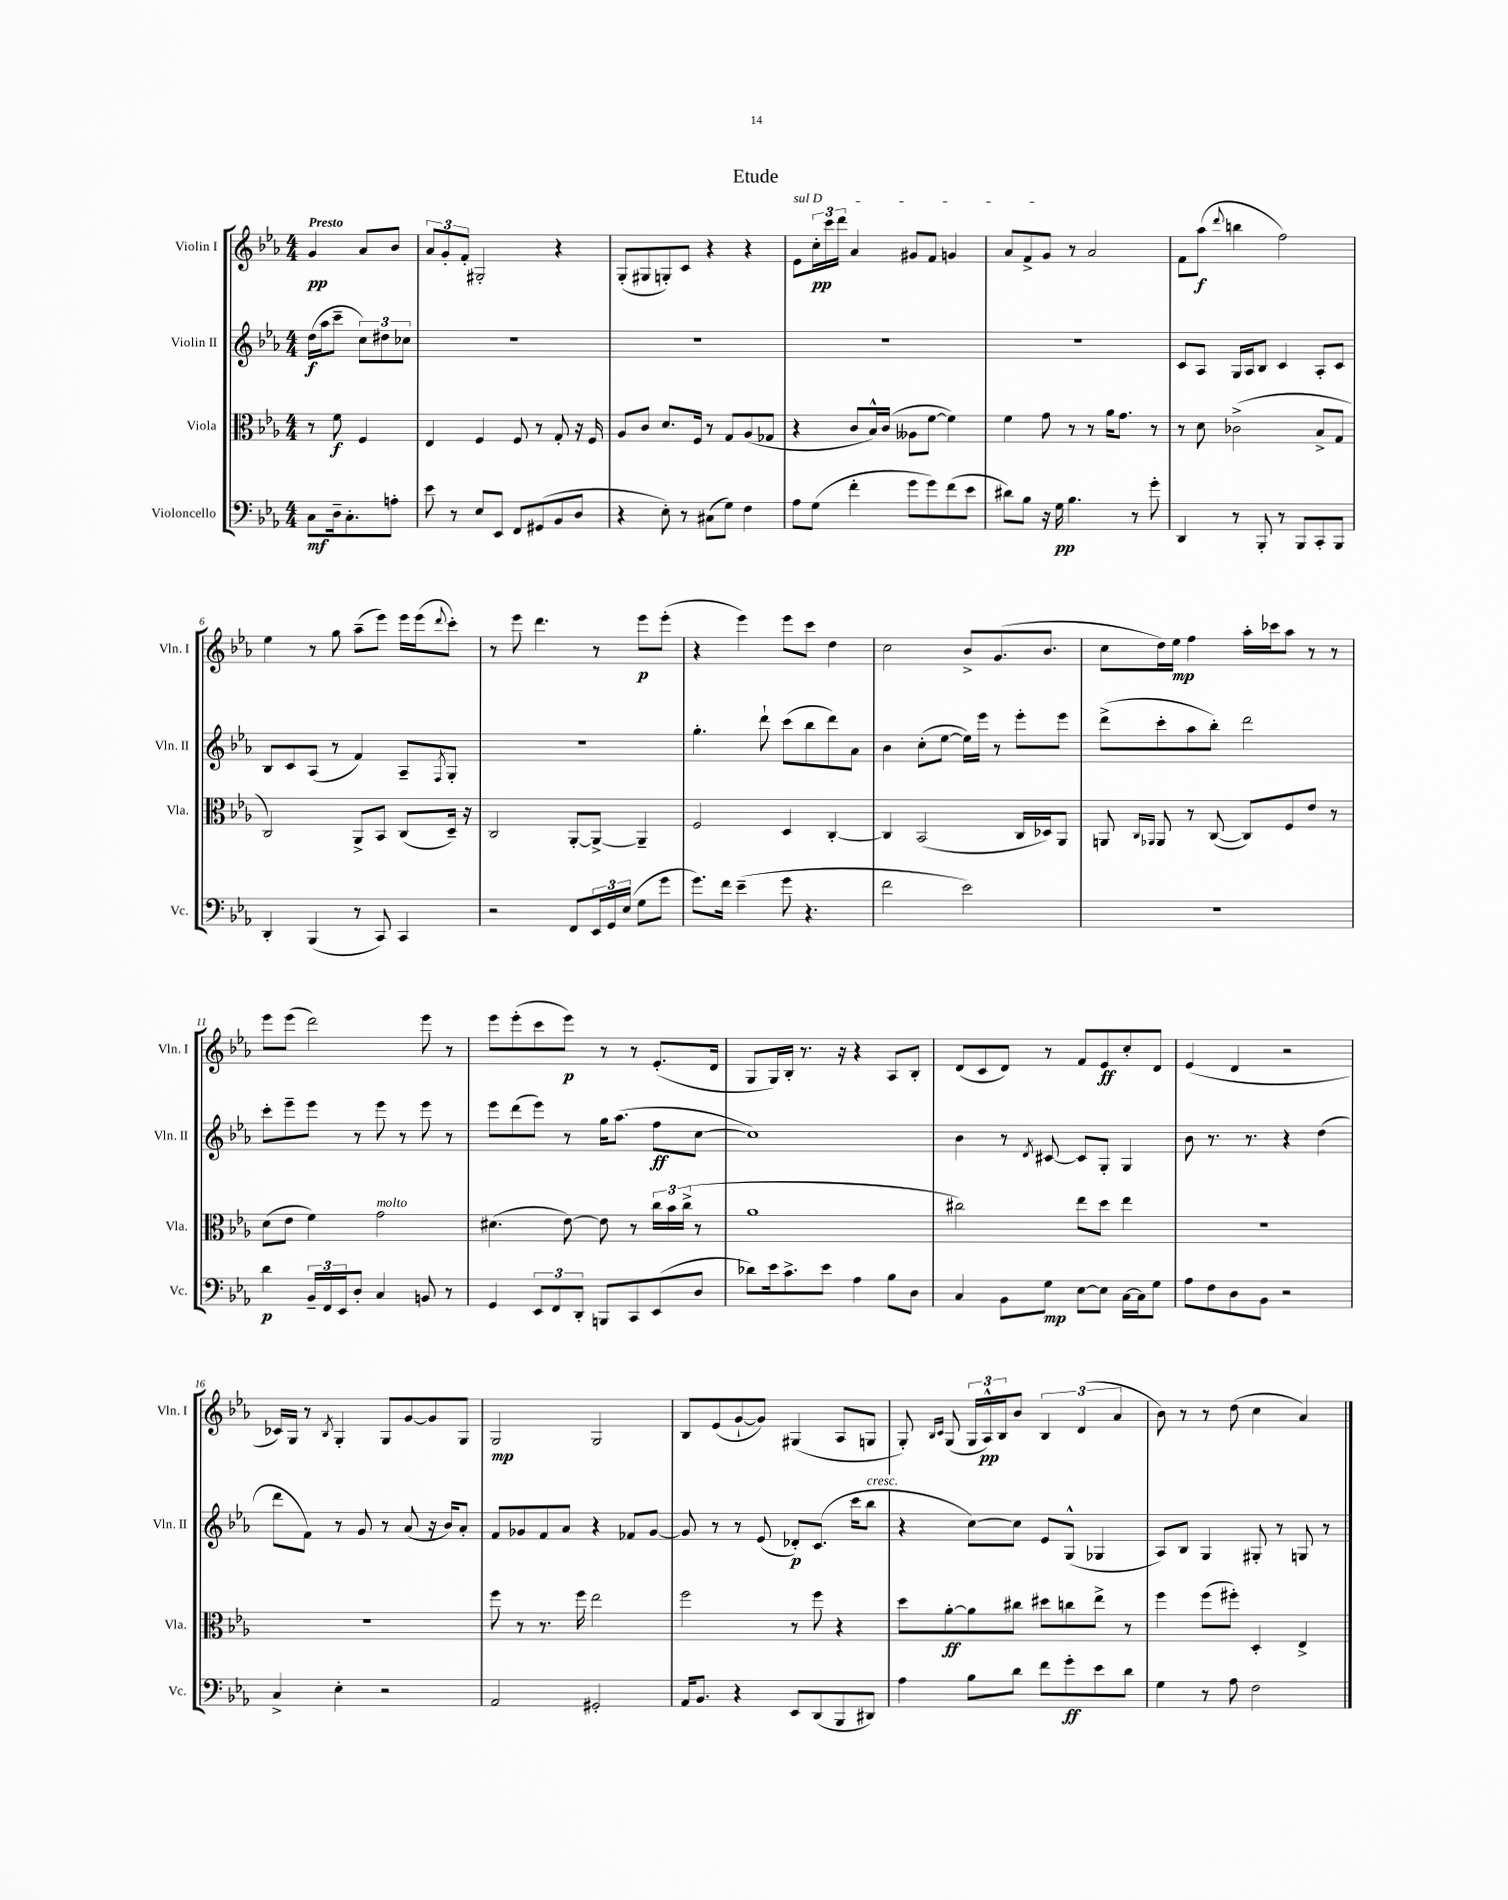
\header { title = "Etude" }
<<
\new StaffGroup <<
\new Staff = "s0" \with { instrumentName = "Violin I" shortInstrumentName = "Vln. I" } {
    \clef treble \key ees \major \numericTimeSignature \time 4/4 \partial 2 \tempo "Presto"
    g'4\pp aes'8 bes'8 |
    \tuplet 3/2 { aes'8 g'8-. f'8-. } gis2-. r4 |
    g8-.( gis8 g8-.) c'8 r4 r4 |
    \once \override TextSpanner.bound-details.left.text = \markup { \italic "sul D" } ees'8\startTextSpan \tuplet 3/2 { c''16-.\pp c'''16 d'''16 } aes'4 gis'8 f'8 g'4 |
    aes'8 f'8-> g'8\stopTextSpan r8 aes'2 |
    f'8 aes''8\f( \appoggiatura { d'''8 } b''4 f''2) |
    ees''4 r8 g''8 aes''8--( ees'''8) ees'''16 ees'''16( \appoggiatura { d'''8 } c'''8-.) |
    r8 ees'''8 d'''4. r8 ees'''8\p ees'''8-.( |
    r4 ees'''4) ees'''8 c'''8 d''4 |
    c''2 bes'8-> g'8.( bes'8. |
    c''8 d''16) ees''16\mp f''4 aes''16-. ces'''16 aes''8 r8 r8 |
    ees'''8 ees'''8( d'''2) ees'''8 r8 |
    ees'''8 ees'''8-.( c'''8 ees'''8\p) r8 r8 ees'8.-.( d'16 |
    g8 g16) bes16-. r8. r16 r4 aes8 bes8-. |
    d'8( c'8 d'8) r8 f'8 ees'8\ff c''8-. d'8 |
    ees'4( d'4 r2 |
    ces'16) g16 r8 \acciaccatura { bes8 } g4-. g8 g'8~ g'8 g8 |
    g2\mp g2 |
    bes8 ees'8( g'8~-! g'8) gis4( aes8 g8 |
    g8-.) \grace { bes16 c'16 } g8( \tuplet 3/2 { g16 aes16-^\pp) bes16 } bes'8 \tuplet 3/2 { bes4 d'4( aes'4 } |
    bes'8) r8 r8 d''8( c''4 aes'4) \bar "|." |
}
\new Staff = "s1" \with { instrumentName = "Violin II" shortInstrumentName = "Vln. II" } {
    \clef treble \key ees \major \numericTimeSignature \time 4/4 \partial 2
    d''16\f( aes''16 c'''8-- \tuplet 3/2 { c''8) dis''8 ces''8 } |
    R1 |
    R1 |
    R1 |
    R1 |
    c'8 aes8 g16 aes16 bes8 c'4 aes8-. c'8 |
    bes8 c'8 aes8( r8 f'4) aes8-- \acciaccatura { f8 } g8-. |
    r1 |
    g''4.-. d'''8-! c'''8( bes''8 d'''8) aes'8 |
    bes'4 c''8-.( ees''8~ ees''16) ees'''16 r8 ees'''8-. ees'''8 |
    d'''8->( c'''8-. aes''8 bes''8-.) d'''2 |
    c'''8-. ees'''8-- ees'''8 r8 ees'''8 r8 ees'''8 r8 |
    ees'''8 d'''8( ees'''8) r8 g''16 aes''8.( f''8\ff c''8~ |
    c''1) |
    bes'4 r8 \acciaccatura { d'8 } cis'8~ cis'8 g8-. g4 |
    bes'8 r8. r8. r4 d''4( |
    d'''8 f'8) r8 g'8 r8 aes'8( r16 bes'16) aes'8-. |
    f'8 ges'8 f'8 aes'8 r4 fes'8 ges'8~ |
    ges'8 r8 r8 ees'8( des'8-.\p) c'8.( c'''16 bes''8^\markup { \italic "cresc." } |
    r4 c''8~) c''8 ees'8 g8-^( ges4 |
    aes8) bes8 g4 gis8-. r8 g8 r8 \bar "|." |
}
\new Staff = "s2" \with { instrumentName = "Viola" shortInstrumentName = "Vla." } {
    \clef alto \key ees \major \numericTimeSignature \time 4/4 \partial 2
    r8 f'8\f f4 |
    ees4 f4 f8 r8 g8-. r16 f16 |
    aes8 c'8 d'8. f16 r8 g8 aes8( ges8 |
    r4 c'8 bes16-^) c'16( aeses8 f'8~ f'4) |
    f'4 g'8 r8 r8 aes'16 g'8. r8 |
    r8 d'8 ces'2->( bes8-> g8 |
    c2) aes,8-> bes,8 c8( d16--) r16 |
    c2 aes,8~-. aes,8~-> aes,4-- |
    f2 d4 c4~-. |
    c4 bes,2( c16 des16) aes,8 |
    a,8 \grace { c16 aes,16 } aes,8 r8 c8~( c8) f8 ees'8 r8 |
    d'8( ees'8 f'4) g'2^\markup { \italic "molto" } |
    dis'4.( ees'8~) ees'8 r8 \tuplet 3/2 { c''16 bes'16 c''16->( } r8 |
    aes'1 |
    cis''2) ees''8 d''8 ees''4 |
    R1 |
    R1 |
    f''8 r8 r8. f''16 ees''2 |
    f''2 r8 f''8 r4 |
    d''8 aes'8~-.\ff aes'8 cis''8 dis''8 c''8 ees''8-> r8 |
    f''4 f''8( fis''8-.) d4-. ees4-> \bar "|." |
}
\new Staff = "s3" \with { instrumentName = "Violoncello" shortInstrumentName = "Vc." } {
    \clef bass \key ees \major \numericTimeSignature \time 4/4 \partial 2
    c8\mf d16-- c8.-. a8-. |
    ees'8 r8 ees8 ees,8 f,8 gis,8( bes,8 d8 |
    r4 ees8-.) r8 cis8( g8) f4 |
    aes8 g8( f'4-. g'8 g'8) f'8( ees'8 |
    dis'8) bes8 r16 g16\pp bes4. r8 g'8-. |
    d,4 r8 bes,,8-. r8 bes,,8 c,8-. bes,,8 |
    d,4-. bes,,4( r8 c,8) c,4 |
    r2 f,8 \tuplet 3/2 { ees,16 g,16 ees16( } g8 g'8 |
    g'8.) f'16 ees'4--( g'8 r4. |
    f'2 ees'2) |
    R1 |
    d'4\p \tuplet 3/2 { bes,16-- f,16 ees,16 } d8-. c4 b,8 r8 |
    g,4 \tuplet 3/2 { ees,8 f,8 d,8-. } b,,8 c,8 ees,8( d8 |
    des'8) ees'16 c'8.-> ees'8 aes4 bes8 d8 |
    c4 bes,8 g8\mp ees8~ ees8 c16~ c16 g8 |
    aes8 f8 d8 bes,8 r2 |
    c4-> ees4-. r2 |
    aes,2 gis,2-. |
    aes,16 bes,8. r4 ees,8 d,8( bes,,8 dis,8) |
    aes4 bes8 d'8 f'8 g'8-.\ff ees'8 d'8 |
    g4 r8 aes8 f2 \bar "|." |
}
>>
>>
